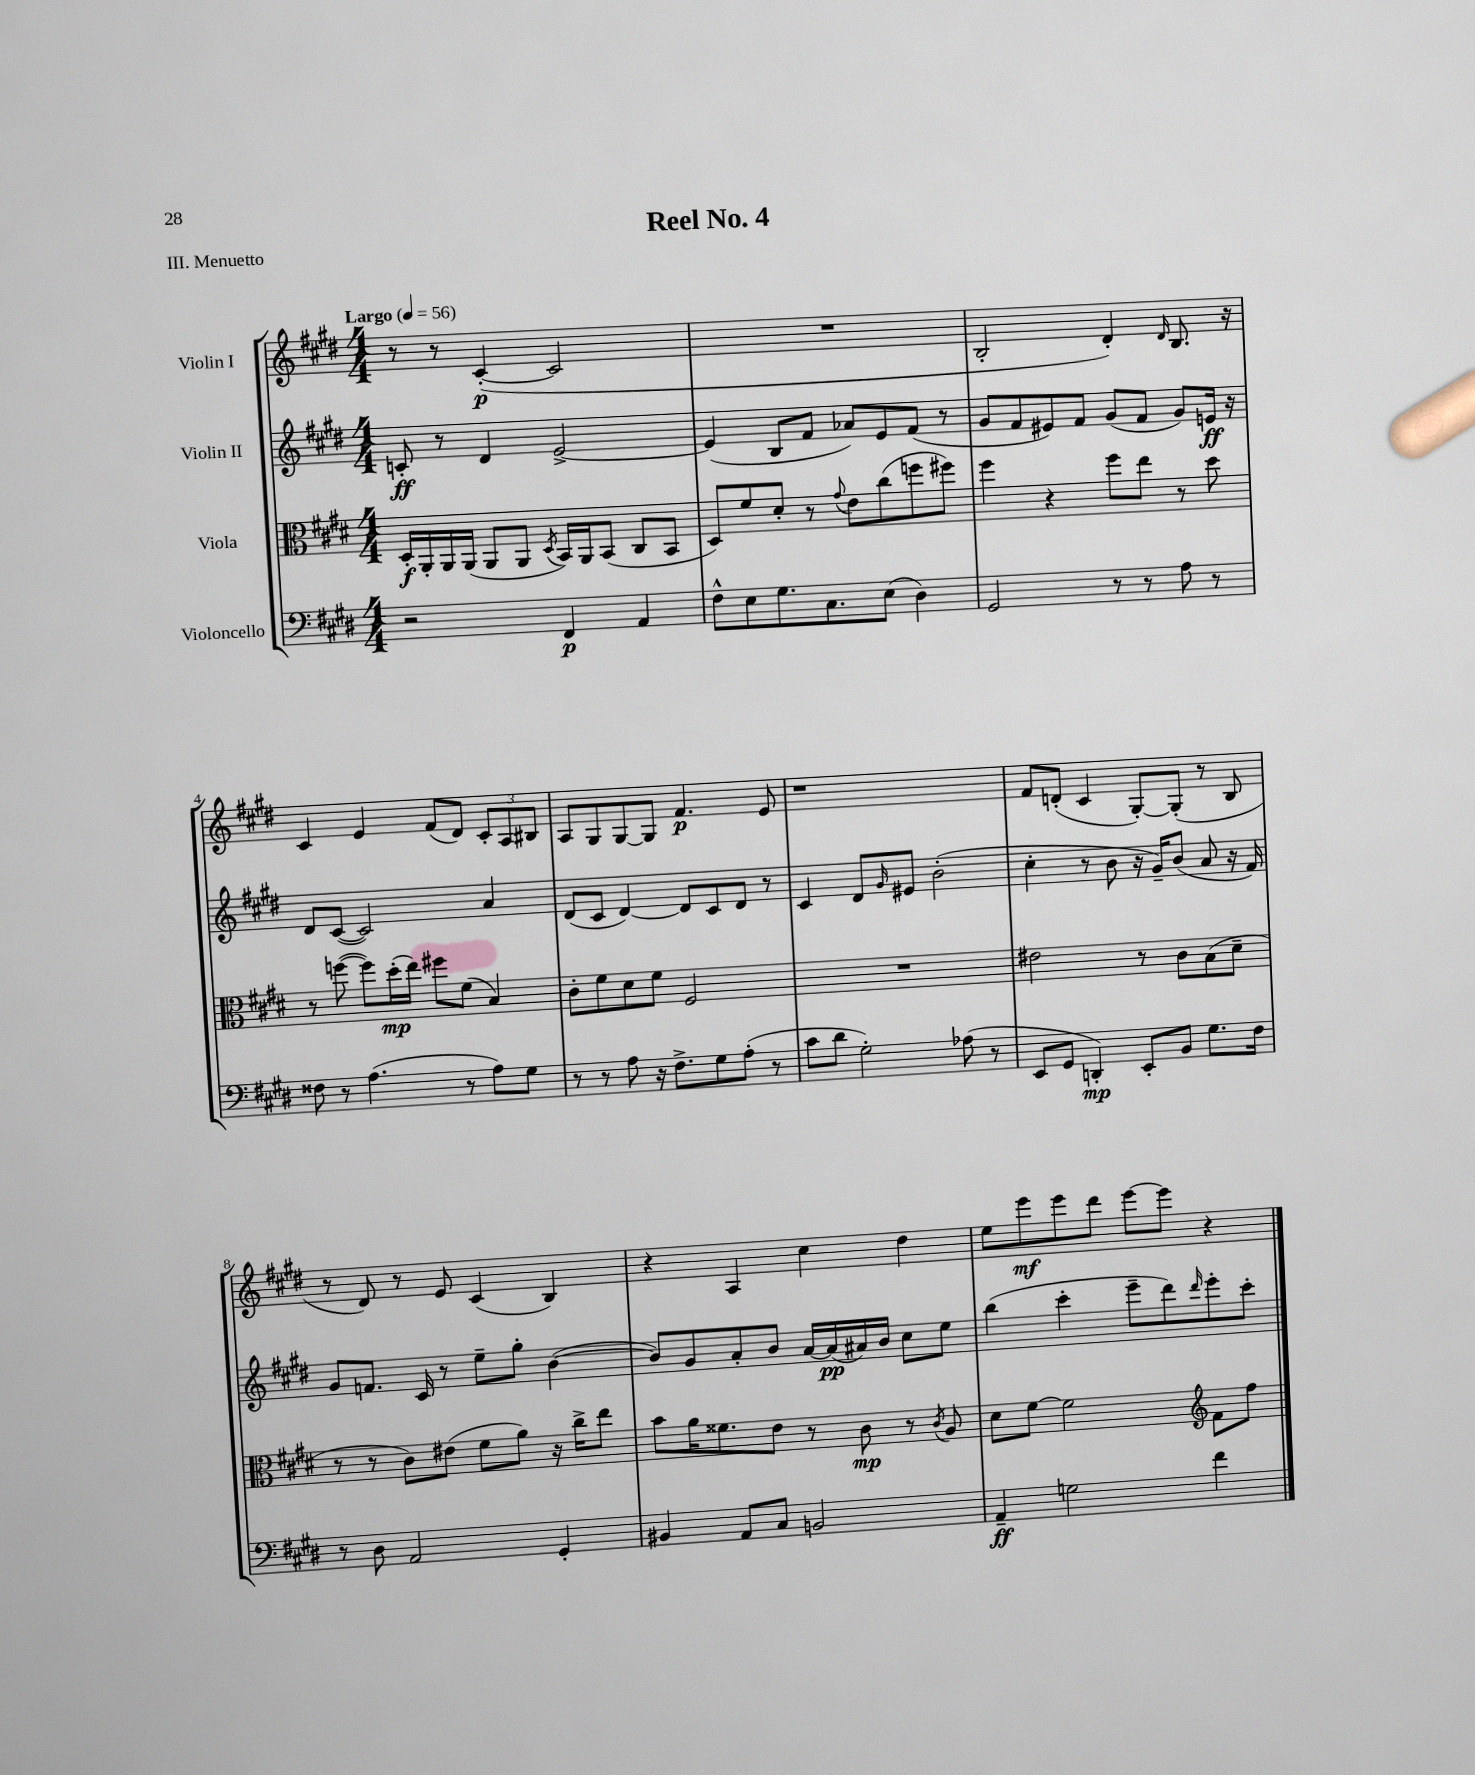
\header { title = "Reel No. 4" piece = "III. Menuetto" }
<<
\new StaffGroup <<
\new Staff = "s0" \with { instrumentName = "Violin I" } {
    \clef treble \key e \major \numericTimeSignature \time 4/4 \tempo "Largo" 4 = 56
    r8 r8 cis'4~-.\p( cis'2 |
    R1 |
    b2-. dis'4-.) \grace { dis'16 } b8. r16 |
    cis'4 e'4 fis'8( dis'8) \tuplet 3/2 { cis'8-. a8 bis8 } |
    a8 gis8 gis8~ gis8 fis'4.\p e'8 |
    r1 |
    fis'8 d'8-.( cis'4 gis8~-.) gis8-.( r8 b8 |
    r8 dis'8) r8 e'8 cis'4( b4) |
    r4 a4 cis''4 dis''4 |
    e''8 e'''8\mf e'''8 dis'''8 e'''8~ e'''8 r4 \bar "|." |
}
\new Staff = "s1" \with { instrumentName = "Violin II" } {
    \clef treble \key e \major \numericTimeSignature \time 4/4
    c'8-.\ff r8 dis'4 e'2~-> |
    e'4( b8 fis'8 aes'8) e'8 fis'8( r8 |
    gis'8 fis'8 eis'8) fis'8 gis'8( fis'8 gis'8) e'16\ff r16 |
    dis'8 cis'8~( cis'2) a'4 |
    dis'8( cis'8 dis'4~) dis'8 cis'8 dis'8 r8 |
    cis'4 dis'8 \grace { gis'16 } eis'8 b'2-.( |
    cis''4-. r8 b'8 r16 gis'16--) b'8( a'8 r16 fis'16) |
    gis'8 f'8. cis'16 r8 e''8-- gis''8-. b'4~( |
    b'8) gis'8 a'8-. b'8 a'16~ a'16\pp( ais'16) b'16 cis''8 e''8 |
    b''4( cis'''4-. e'''8-- dis'''8) \grace { dis'''16 } e'''8-. cis'''8-. \bar "|." |
}
\new Staff = "s2" \with { instrumentName = "Viola" } {
    \clef alto \key e \major \numericTimeSignature \time 4/4
    dis16-.\f a,16-. a,16 a,16( a,8 a,8 \acciaccatura { dis8 } b,16) a,16 b,8( cis8 b,8 |
    dis8) fis'8 dis'8-. r8 \appoggiatura { gis'8 } e'8 cis''8( f''8 fis''8) |
    fis''4 r4 fis''8 e''8 r8 dis''8 |
    r8 f''8~( f''8) dis''16-.\mp( e''16) fis''8 fis'8( b4) |
    cis'8-. fis'8 dis'8 fis'8 fis2 |
    R1 |
    eis'2 r8 cis'8 b8( dis'8-- |
    r8 r8 cis'8) eis'8( fis'8 a'8) r16 cis''16-> e''8 |
    b'8 a'16 fisis'8. e'8 r8 cis'8\mp r8 \acciaccatura { cis'8 } a8 |
    dis'8 fis'8~ fis'2 \clef treble fis'8 fis''8 \bar "|." |
}
\new Staff = "s3" \with { instrumentName = "Violoncello" } {
    \clef bass \key e \major \numericTimeSignature \time 4/4
    r2 fis,4\p a,4 |
    fis8-^ e8 gis8. cis8. e8( dis4) |
    gis,2 r8 r8 a8 r8 |
    fisis8 r8 a4.( r8 a8) gis8 |
    r8 r8 a8 r16 fis8.-> gis8 a8-.( r8 |
    cis'8 dis'8 gis2-.) aes8( r8 |
    e,8 gis,8 d,4-.\mp) e,8-. b,8 gis8. fis16 |
    r8 dis8 a,2 gis,4-. |
    bis,4 a,8 cis8 b,2 |
    a,4--\ff g2 fis'4 \bar "|." |
}
>>
>>
